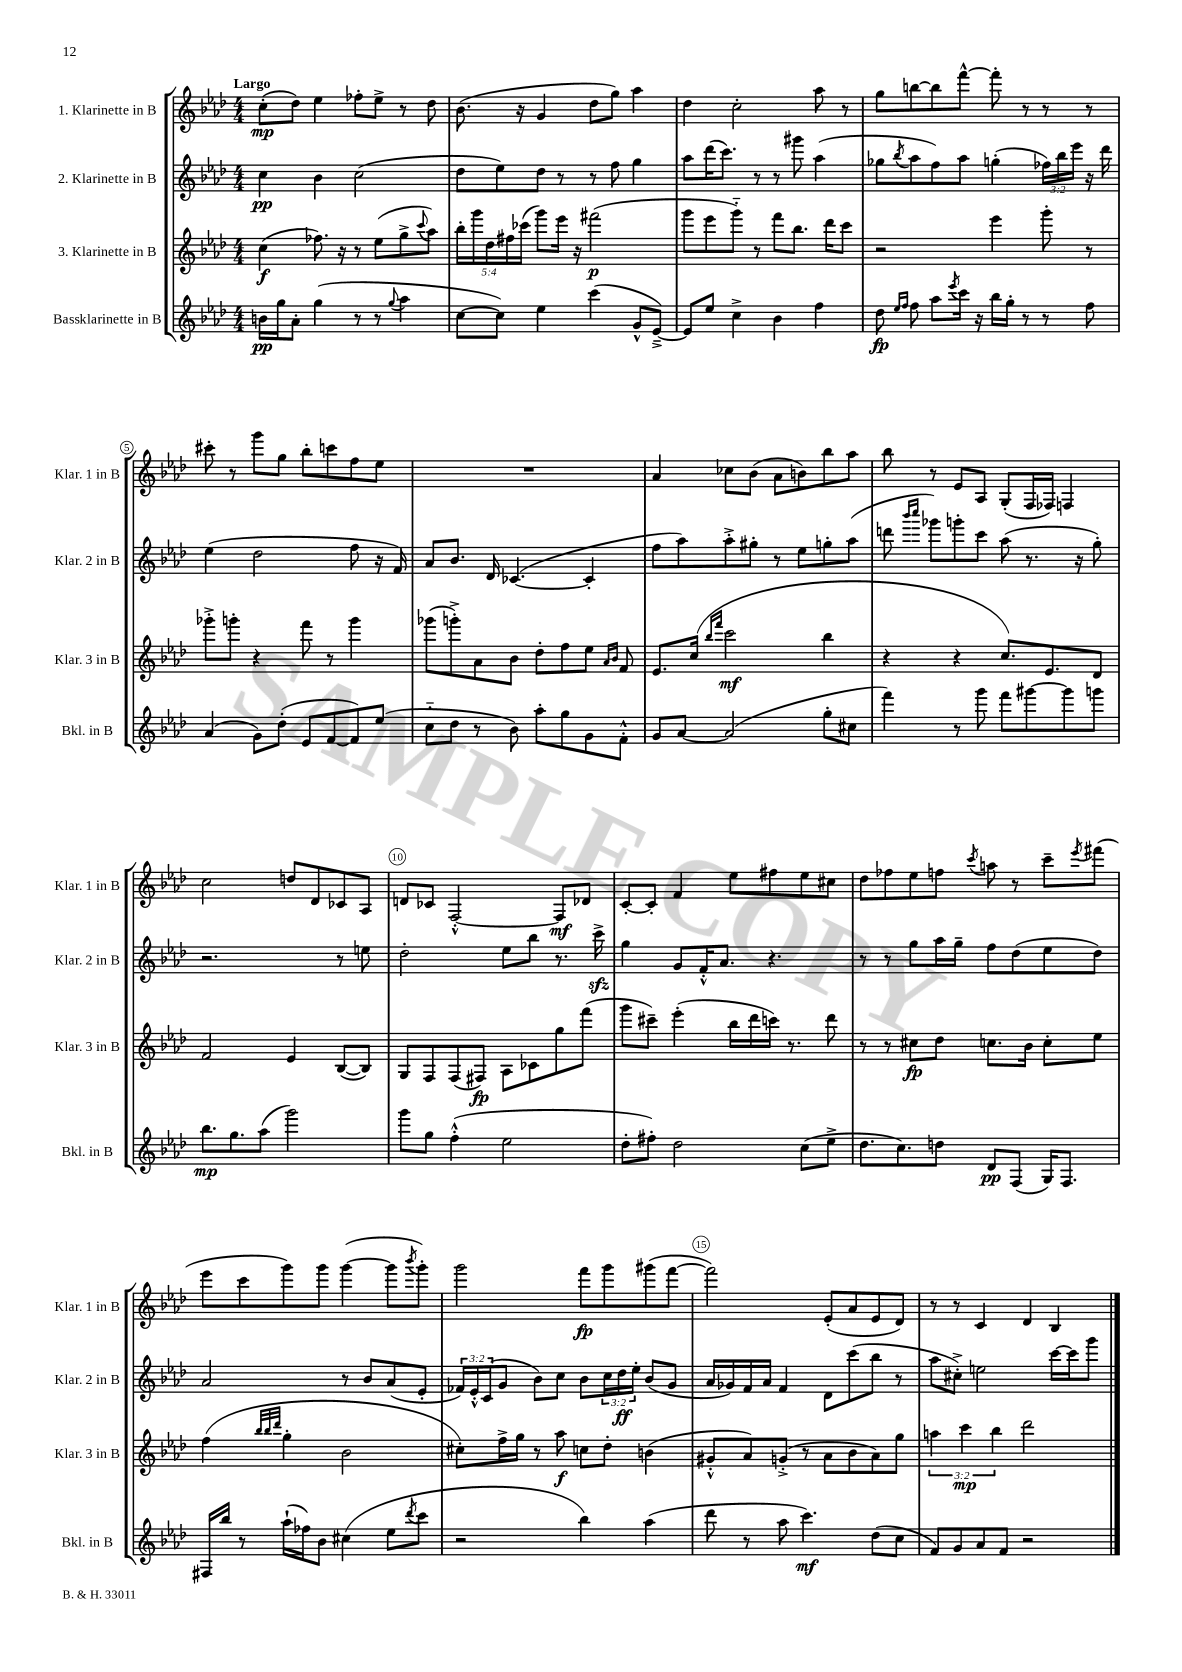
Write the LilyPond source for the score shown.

<<
\new StaffGroup <<
\new Staff = "s0" \with { instrumentName = "1. Klarinette in B" shortInstrumentName = "Klar. 1 in B" } {
    \clef treble \key aes \major \numericTimeSignature \time 4/4 \tempo "Largo"
    c''8-.\mp( des''8) ees''4 fes''8-. ees''8-> r8 des''8 |
    bes'8.( r16 g'4 des''8 g''8) aes''4 |
    des''4 c''2-. aes''8 r8 |
    g''8 b''8~ b''8 f'''8~-^ f'''8-. r8 r8 r8 |
    cis'''8-. r8 g'''8 g''8 bes''8-. c'''8 f''8 ees''8 |
    R1 |
    aes'4 ces''8 bes'8( aes'8 b'8) bes''8 aes''8 |
    bes''8 r8 ees'8 aes8 g8-.( f16 fes16) f4 |
    c''2 d''8 des'8 ces'8 aes8 |
    d'8 ces'8 f2~-.-^ f8\mf des'8 |
    c'8~-. c'8-. f'4 ees''8 fis''8 ees''8 cis''8 |
    des''8 fes''8 ees''8 f''8 \acciaccatura { c'''8 } a''8 r8 c'''8-- \acciaccatura { ees'''8 } fis'''8( |
    ees'''8 c'''8 g'''8) g'''8 g'''4~( g'''8 \acciaccatura { bes'''8 } g'''8-.) |
    g'''2 f'''8\fp g'''8 gis'''8( f'''8~ |
    f'''2) ees'8-.( aes'8 ees'8 des'8) |
    r8 r8 c'4 des'4 bes4 \bar "|." |
}
\new Staff = "s1" \with { instrumentName = "2. Klarinette in B" shortInstrumentName = "Klar. 2 in B" } {
    \clef treble \key aes \major \numericTimeSignature \time 4/4 \override Staff.TupletNumber.text = #tuplet-number::calc-fraction-text
    c''4\pp bes'4 c''2( |
    des''8 ees''8) des''8 r8 r8 f''8 g''4 |
    aes''8 des'''16( c'''8.) r8 r8 gis'''8 aes''4( |
    ges''8 \acciaccatura { bes''8 } aes''8 f''8) aes''8 g''4-.( \tuplet 3/2 { fes''16) bes''16 ees'''16 } r16 des'''16 |
    ees''4( des''2 f''8 r16 f'16) |
    aes'8 bes'8. des'16 ces'4.~( ces'4-. |
    f''8 aes''8) aes''8-.-> gis''8-. r8 ees''8 g''8-. aes''8( |
    d'''8 \grace { bes'''16 c''''16 } ges'''8) g'''8-. c'''8 aes''8( r8. r16 g''8-.) |
    r2. r8 e''8 |
    des''2-. ees''8 bes''8 r8. c'''16->\sfz |
    g''4 g'8 f'16-.-^ aes'8. r4. |
    r8 r8 g''8 aes''16 g''16-- f''8 des''8( ees''8 des''8) |
    aes'2 r8 bes'8 aes'8( ees'8-. |
    \tuplet 3/2 { fes'16) ees'16-.-^ c'16( } g'8 bes'8) c''8 bes'8 \tuplet 3/2 { c''16 des''16\ff ees''16-. } bes'8( g'8 |
    aes'16 ges'16) f'16 aes'16 f'4 des'8 c'''8( bes''8 r8 |
    aes''8 cis''8-.->) e''2 c'''16~ c'''16 g'''8 \bar "|." |
}
\new Staff = "s2" \with { instrumentName = "3. Klarinette in B" shortInstrumentName = "Klar. 3 in B" } {
    \clef treble \key aes \major \numericTimeSignature \time 4/4 \override Staff.TupletNumber.text = #tuplet-number::calc-fraction-text
    c''4\f( fes''8.) r16 r8 ees''8( g''8-> \appoggiatura { c'''8 } aes''8) |
    \tuplet 5/4 { bes''16-. g'''16 des''16 fis''16 ces'''16( } g'''8) ees'''16 r16 fis'''2\p( |
    g'''8 ees'''8 g'''8-_) r8 f'''8 bes''8. des'''16 c'''8 |
    r2 ees'''4 g'''8-. r8 |
    ges'''8-.-> g'''8-. r4 f'''8 r8 g'''4 |
    ges'''8( g'''8-.->) aes'8 bes'8 des''8-. f''8 ees''8 \grace { aes'16 bes'16 } f'8 |
    ees'8. c''16( \grace { bes''16 f'''16 } c'''2\mf bes''4 |
    r4 r4 c''8.) ees'8. des'8 |
    f'2 ees'4 bes8~( bes8) |
    g8 f8 f8( fis8\fp) aes8 ces'8 g''8 f'''8( |
    g'''8 cis'''8--) ees'''4-.( bes''16 des'''16 c'''16) r8. des'''8 |
    r8 r8 cis''8\fp des''8 c''8. bes'16 c''8-. ees''8 |
    f''4( \grace { bes''32 bes''32 des'''32 } g''4-. bes'2 |
    cis''8-.) f''16-> g''16 r8 aes''8\f c''8 des''8-. b'4( |
    gis'8-.-^ aes'8) g'8-.->( r8 aes'8 bes'8 aes'8) g''8 |
    \tuplet 3/2 { a''4 c'''4\mp bes''4 } des'''2 \bar "|." |
}
\new Staff = "s3" \with { instrumentName = "Bassklarinette in B" shortInstrumentName = "Bkl. in B" } {
    \clef treble \key aes \major \numericTimeSignature \time 4/4
    b'16\pp g''16 aes'8-. g''4( r8 r8 \appoggiatura { g''8 } aes''4 |
    c''8~ c''8) ees''4 c'''4( g'8-^ ees'8~--->) |
    ees'8 ees''8 c''4-> bes'4 f''4 |
    des''8\fp \grace { ees''16 f''16 } f''8 aes''8 \acciaccatura { ees'''8 } c'''16 r16 bes''16 g''16-. r8 r8 f''8 |
    aes'4( g'8) des''8-.( ees'8 f'8~ f'8) ees''8( |
    c''8-_ des''8 r8 bes'8) aes''8-. g''8 g'8 f'8-.-^ |
    g'8 aes'8~ aes'2( g''8-. cis''8 |
    f'''4) r8 g'''8 f'''8 gis'''8~ gis'''8 g'''8 |
    bes''8.\mp g''8. aes''8( g'''2) |
    g'''8 g''8 f''4-.-^( ees''2 |
    des''8-. fis''8-.) des''2 c''8( ees''8-> |
    des''8. c''8.) d''8 des'8\pp f8( g16) f8. |
    fis16 bes''16 r8 aes''16-!( fes''16) bes'8 cis''4( ees''8 \acciaccatura { des'''8 } c'''8 |
    r2 bes''4) aes''4( |
    des'''8 r8 aes''8 c'''4.\mf) des''8( c''8 |
    f'8) g'8 aes'8 f'8 r2 \bar "|." |
}
>>
>>
\layout { \context { \Score \override BarNumber.break-visibility = ##(#f #t #t) barNumberVisibility = #(every-nth-bar-number-visible 5) \override BarNumber.stencil = #(make-stencil-circler 0.1 0.3 ly:text-interface::print) } }
